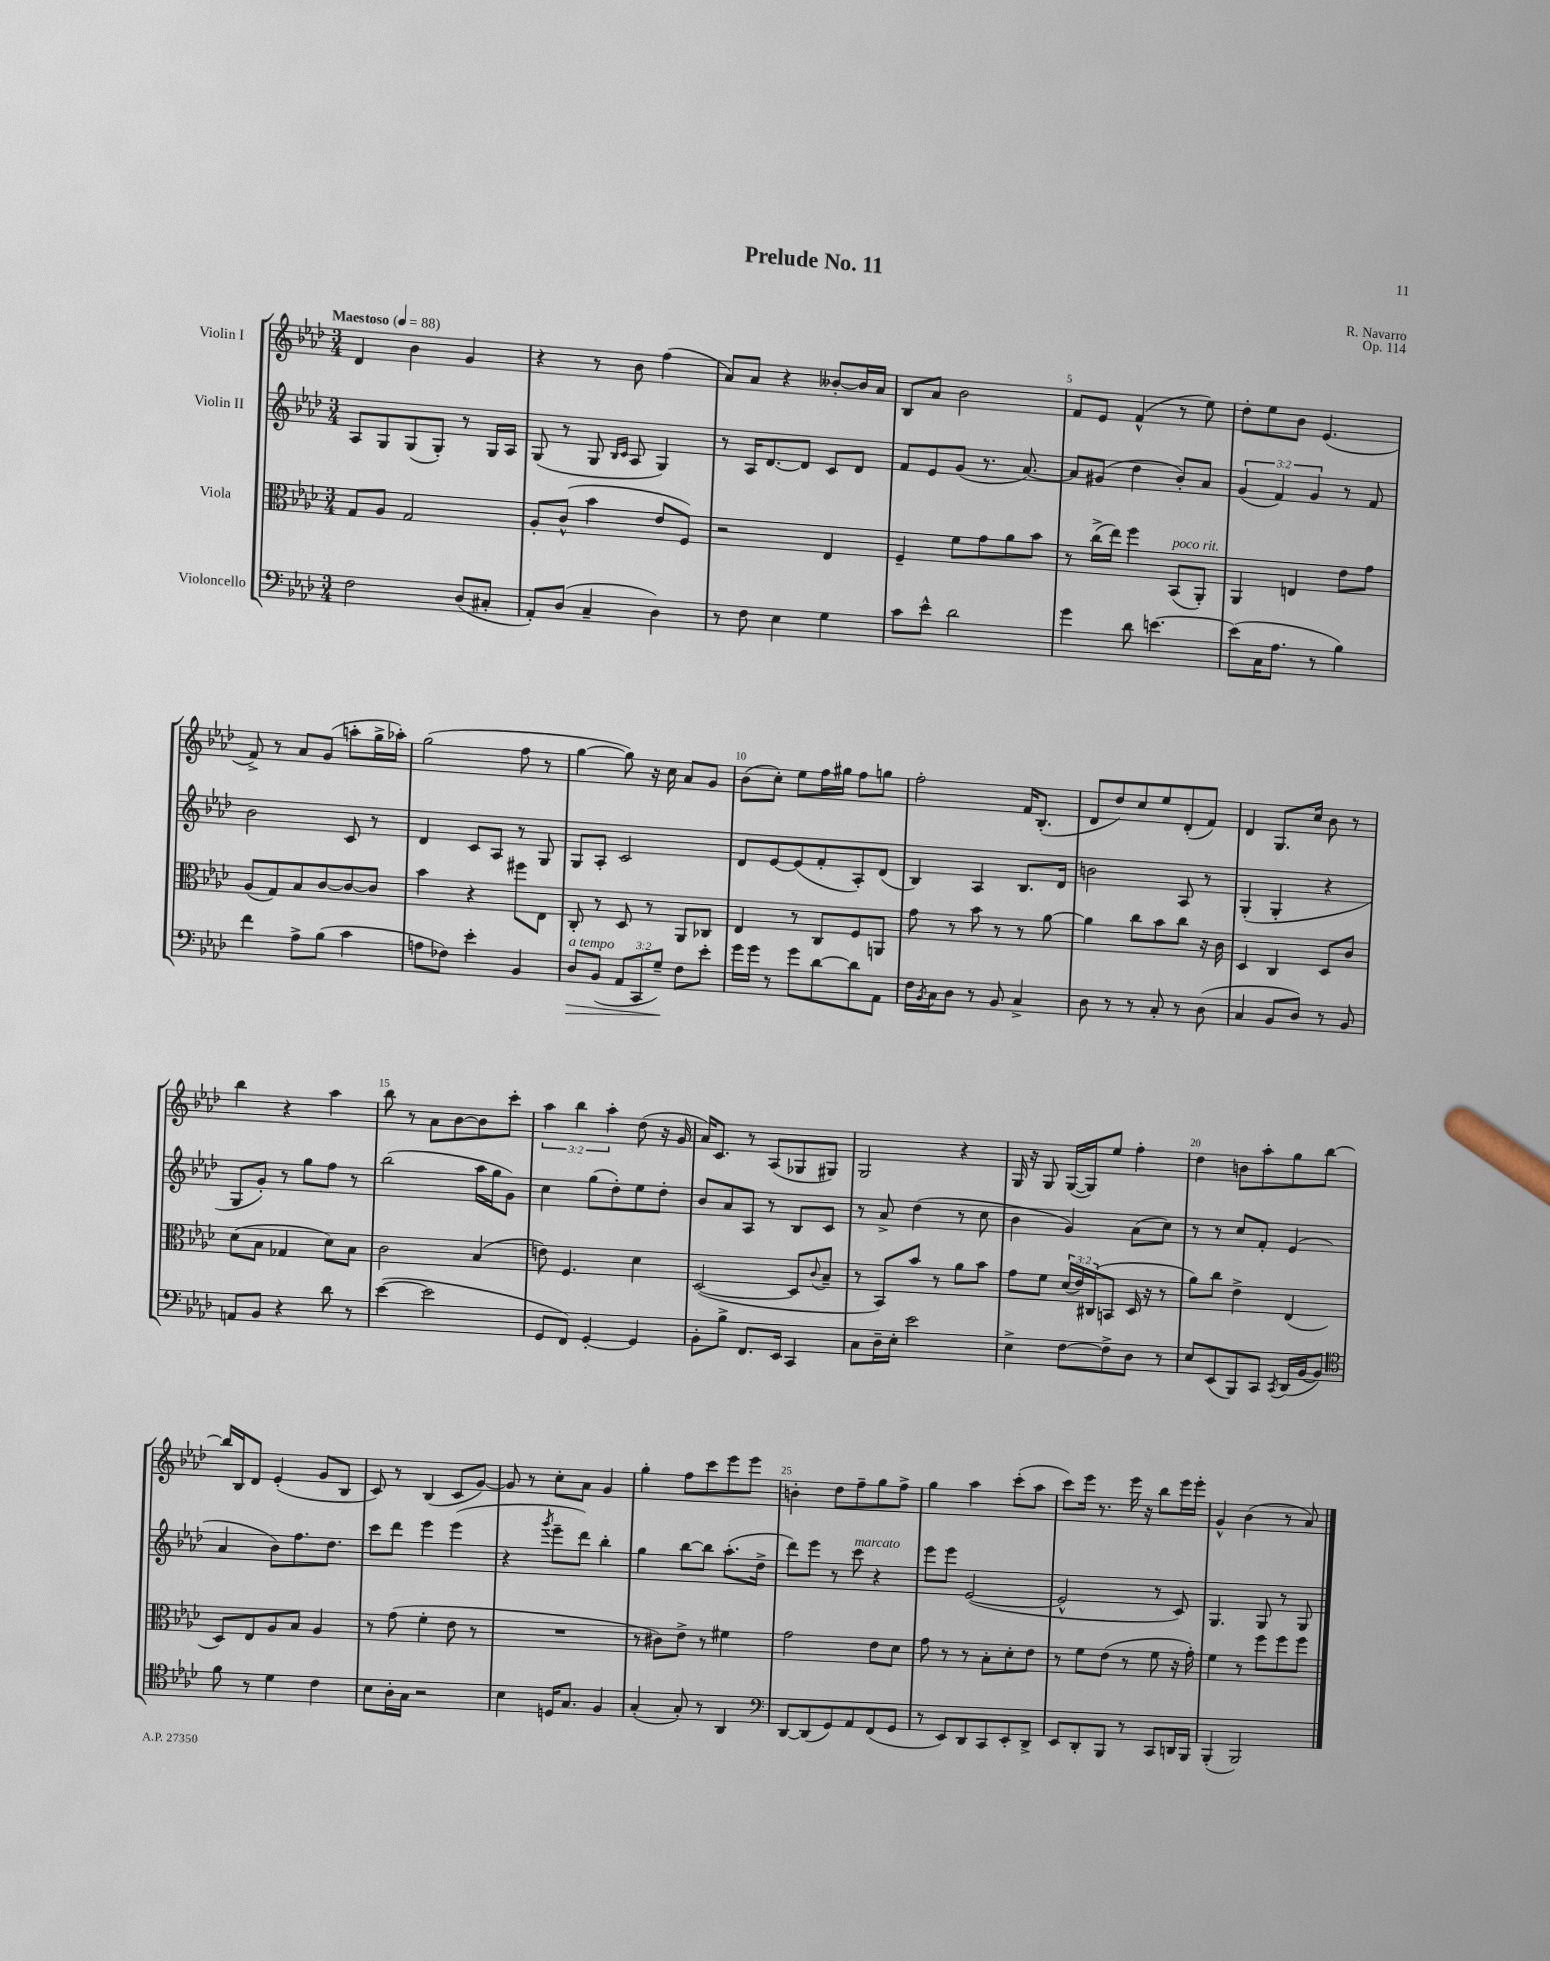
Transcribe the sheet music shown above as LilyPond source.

\header { title = "Prelude No. 11" composer = "R. Navarro" opus = "Op. 114" }
<<
\new StaffGroup <<
\new Staff = "s0" \with { instrumentName = "Violin I" } {
    \clef treble \key aes \major \numericTimeSignature \time 3/4 \override Staff.TupletNumber.text = #tuplet-number::calc-fraction-text \tempo "Maestoso" 4 = 88
    des'4 bes'4 g'4 |
    r4 r8 bes'8 f''4( |
    aes'8) aes'8 r4 beses'8~-. beses'16 aes'16 |
    bes8 aes'8 bes'2 |
    f'8 ees'8 f'4-^( r8 ees''8) |
    des''8-. ees''8 bes'8 ees'4.( |
    f'8->) r8 aes'8 g'8( a''8-. g''16-> aes''16-.) |
    g''2( f''8 r8 |
    g''4~ g''8) r16 c''16 aes'8 g'8 |
    bes'8( c''8-.) ees''8 f''16 gis''16 f''8 g''8 |
    f''2-. f'16 bes8.-.( |
    des'8 des''8) c''8 ees''8 des'8-.( f'8) |
    des'4 g8. c''16 bes'8 r8 |
    bes''4 r4 aes''4 |
    bes''8 r8 aes'8 bes'8~ bes'8 c'''8-. |
    \tuplet 3/2 { aes''4 bes''4 aes''4-. } des''8( r16 g'16 |
    aes'16) c'8. r8 aes8( ges8 gis8) |
    g2 r4 |
    g16 r16 g8 g16~( g16) ees''8 f''4-. |
    des''4 b'8 aes''8-. g''8 bes''8~ |
    bes''16 bes16 des'8 ees'4-.( g'8 bes8 |
    c'8) r8 bes4( c'8 g'8~) |
    g'8 r8 c''8-. aes'8 g'4 |
    g''4-. f''8 c'''8 ees'''8 ees'''8 |
    b'4-. des''8 f''8-- g''8 f''8-> |
    g''4 aes''4 c'''8-.( aes''8 |
    c'''8) ees'''16 r8. ees'''16 r16 bes''8 ees'''16 ees'''16-. |
    g'4-^ bes'4( r8 aes'8) \bar "|." |
}
\new Staff = "s1" \with { instrumentName = "Violin II" } {
    \clef treble \key aes \major \numericTimeSignature \time 3/4 \override Staff.TupletNumber.text = #tuplet-number::calc-fraction-text
    aes8 g8 g8( g8-.) r8 g16 aes16 |
    g8( r8 g8 \grace { bes16 c'16 } aes8 g4) |
    r8 aes16 des'8.~ des'8 c'8 des'8 |
    f'8 ees'8 g'8( r8. aes'8.~) |
    aes'8 gis'8( des''4 bes'8-.) aes'8 |
    \tuplet 3/2 { g'4( f'4) g'4 } r8 f'8 |
    bes'2 c'8 r8 |
    des'4 c'8 aes8 r8 g8 |
    g8 aes8-. c'2 |
    des'8 ees'8~ ees'8( f'8-. aes8-.) des'8( |
    bes4) aes4 bes8. des'16 |
    b'2 aes8 r8 |
    g4-.( g4-. r4 |
    g8 g'8-.) r8 g''8 f''8 r8 |
    bes''2( aes''16 g''16 g'8) |
    c''4 g''8( des''8-.) ees''8 des''8-. |
    bes'8 aes'8 aes8 r8 bes8 c'8 |
    r8 aes'8-> des''4( r8 c''8 |
    bes'4 g'4) aes'8( c''8) |
    r8 r8 c''8 f'8-. ees'4( |
    aes'4 bes'8) f''8. des''8. |
    c'''8 des'''8 ees'''4 ees'''4( |
    r4 \acciaccatura { g'''8 } ees'''8-- des'''8) bes''4-. |
    g''4 bes''8~ bes''8 aes''8.-.( des''16-> |
    des'''8) ees'''8 r8 c'''8^\markup { \italic "marcato" } r4 |
    ees'''8 ees'''8 ees'2~( |
    ees'2-^ r8 c'8) |
    g4. g8 r8 g8 \bar "|." |
}
\new Staff = "s2" \with { instrumentName = "Viola" } {
    \clef alto \key aes \major \numericTimeSignature \time 3/4 \override Staff.TupletNumber.text = #tuplet-number::calc-fraction-text
    g8 aes8 g2 |
    aes8-. c'8-^( bes'4 ees'8 f8) |
    r2 ees4 |
    f4-- f'8 g'8 aes'8 bes'8 |
    r8 c''16->( ees''16) f''4 bes,8^\markup { \italic "poco rit." }( aes,8-.) |
    aes,4 e4 ees'8 g'8 |
    aes8( g8) bes8 c'8~ c'8~ c'8 |
    bes'4 r4 fis''8 ees8 |
    c8-. r8 des8 r8 aes,8 ces8 |
    ees4 r8 c8 f8 a,8 |
    g'8 r8 bes'8 r8 r8 aes'8~ |
    aes'4 c''8 bes'8 c''8 r16 c'16 |
    des4 c4 des8 c'8 |
    des'8( bes8 ges4 des'8) bes8 |
    c'2 bes4( |
    e'8) f4. des'4 |
    des2~( des8 \appoggiatura { c'8 } bes8-- |
    r8 bes,8) bes'8 r8 aes'8 bes'8 |
    g'8 f'8 \tuplet 3/2 { des'16( ees'16) cis16( } b,8 des16 r16 r8 |
    aes'8) c''8 ees'4-> ees4( |
    des8) ees8 aes8 bes8 aes4 |
    r8 g'8( f'4-. ees'8 r8 |
    R2. |
    r8 cis'8) ees'8-> r8 fis'4 |
    g'2 ees'8 des'8 |
    g'8 r8 r8 bes8-. des'8-. ees'8 |
    r8 f'8 ees'8( r8 f'8 r16 g'16-.) |
    f'4 r8 f''8 f''8 f''8 \bar "|." |
}
\new Staff = "s3" \with { instrumentName = "Violoncello" } {
    \clef bass \key aes \major \numericTimeSignature \time 3/4 \override Staff.TupletNumber.text = #tuplet-number::calc-fraction-text
    f2 des8( cis8-. |
    aes,8-.) des8( c4-- des4) |
    r8 f8 ees4 g4 |
    c'8 ees'8-^ des'2 |
    g'4 des'8 e'4.~ |
    e'8( c16 aes8. r8 bes4) |
    f'4 aes8-> bes8( c'4 |
    a8 fes8) ees'4-. bes,4 |
    des8\>^\markup { \italic "a tempo" } bes,8( \tuplet 3/2 { aes,8 c,8 g8--\!) } f8 ees'8-. |
    g'16 g'16 r8 g'8 des'8~ des'8 aes,8 |
    f16 \acciaccatura { bes,8 } c16 des8 r8 bes,8 c4-> |
    des8 r8 r8 c8-. r8 des8( |
    c4 bes,8 des8) r8 bes,8 |
    a,8 bes,8 r4 des'8 r8 |
    ees'4~( ees'2 |
    g,8 f,8) g,4~-. g,4 |
    bes,8-. bes8-> f,8. ees,16 c,4 |
    c8 des16-- ees16-. ees'2 |
    ees4-> f8~ f8-> des8 r8 |
    ees8 ees,8( bes,,8) c,8 \acciaccatura { c,8 } des,16( bes,16~ bes,8) |
    \clef tenor f'8 r8 des'4 c'4 |
    bes8 aes16-. g16 r2 |
    bes4 d16 g8. f4 |
    g4-.( g8-.) r8 aes,4 |
    \clef bass des,8~ des,8( g,8) aes,8 f,8( g,8 |
    r8 ees,8) des,8 c,8 ees,8-. des,8-> |
    ees,8 des,8-. bes,,8 r8 c,8 d,16 bes,,16 |
    bes,,4-.( bes,,2) \bar "|." |
}
>>
>>
\layout { \context { \Score \override BarNumber.break-visibility = ##(#f #t #t) barNumberVisibility = #(every-nth-bar-number-visible 5) } }
